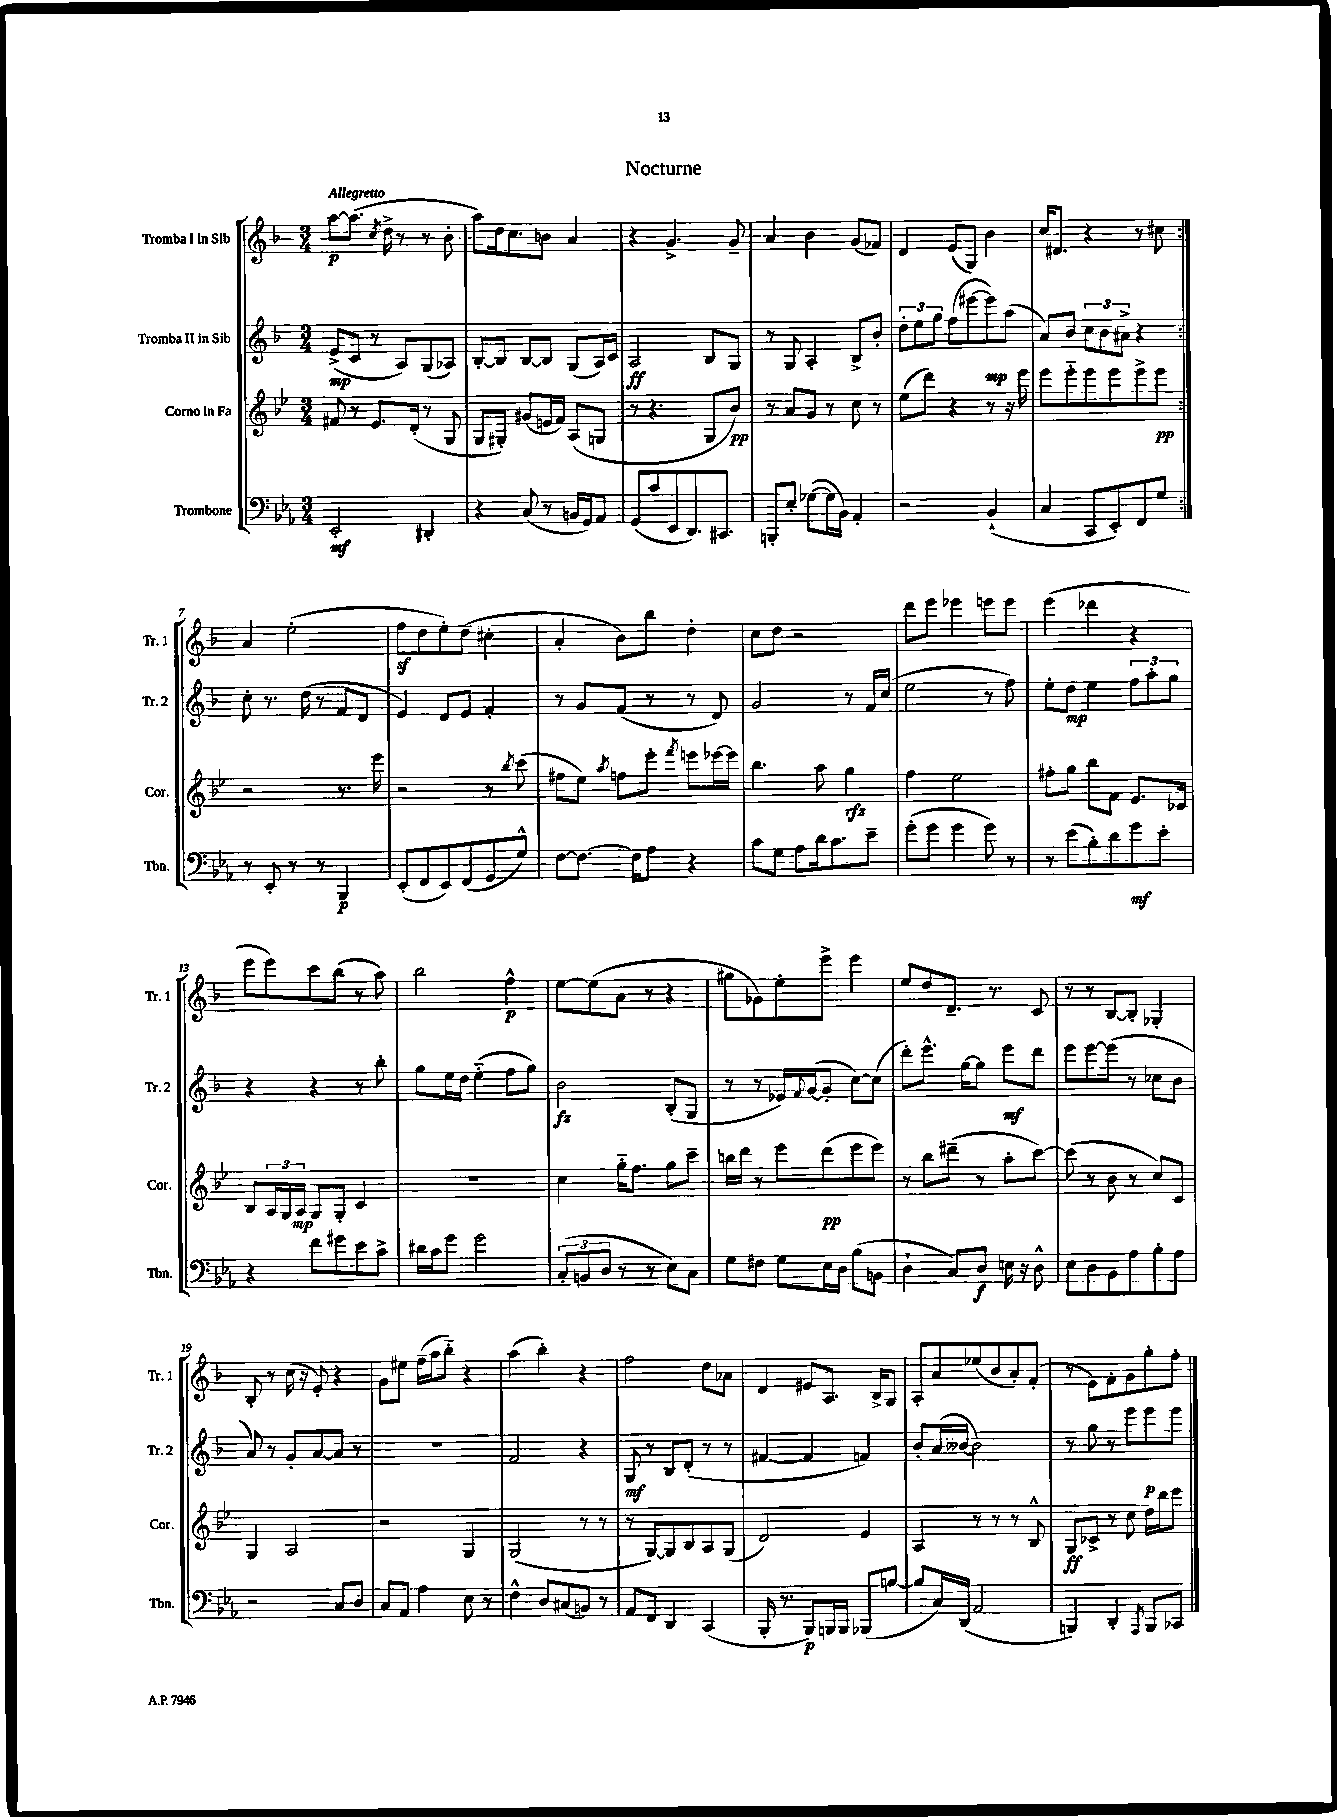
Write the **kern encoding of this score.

**kern	**kern	**kern	**kern
*staff4	*staff3	*staff2	*staff1
*clefF4	*clefG2	*clefG2	*clefG2
*k[b-e-a-]	*k[b-e-]	*k[b-]	*k[b-]
*M3/4	*M3/4	*M3/4	*M3/4
2EE-'	8f#	(8e^	[8aa
.	8r	8c	(8.aa]
.	8.e-	8r	.
.	.	.	8qcc
.	.	.	16dd^
.	.	8A)	8r
.	(16d'	.	.
4DD#'	8r	(8G	8r
.	8G	8A-)	8b-'
=	=	=	=
4r	8G	[8B-'	8aa)
.	8G#')	8B-]	16dd
.	.	.	8.cc
(8C	(8g#	[8B-	.
8r	16e	8B-]	8b
.	16f)	.	.
16BB	(8A	(8G	4a
16GG)	.	.	.
8AA-	8G	16A)	.
.	.	16c	.
=	=	=	=
(8GG	8r	2A	4r
8c	4.r	.	.
8EE-	.	.	4.g^
8.DD)	.	.	.
.	8G	8B-	.
8.CC#	.	.	.
.	8b-)	8G	8g~
=	=	=	=
8BBB'	8r	8r	4a
8E-'	8a	8G	.
([8G-	8g	4A'	4b-
16G-]	8r	.	.
16BB-)	.	.	.
4AA-'	8cc	8B-^	(8g
.	8r	8b-'	8f-)
=	=	=	=
2r	(8ee-	12dd'	4d
.	.	12ee	.
.	8ddd)	.	.
.	.	12gg	.
.	4r	(8ff	(8e
.	.	[8eee#	8G)
(4BB-`	8r	8eee#])	4b-
.	16r	(8aa	.
.	16eee-	.	.
=	=	=	=
4C	8eee-	8a)	16cc
.	.	.	8.d#
.	8eee-'~	8b-	.
8CC	8eee-	12cc	4r
.	.	12b-	.
8EE-')	8eee-	.	.
.	.	12a#^	.
8FF	8eee-^	4r	8r
8G	8eee-	.	8cc#
=:|!	=:|!	=:|!	=:|!
8r	2r	8cc'	4a
8EE-'	.	8.r	.
8r	.	.	(2ee'
.	.	(16dd	.
8r	.	8r	.
4BBB-	8.r	8f	.
.	.	8d	.
.	16eee-	.	.
=	=	=	=
(8EE-'	2r	4e)	8ff
8FF	.	.	8dd
8EE-)	.	8d	8ee')
(8FF	.	8e	(8dd
8GG	8r	4f'	4cc#'
.	8qbb-	.	.
8G^^)	(8ccc	.	.
=	=	=	=
[8F	8ff#	8r	4a'
8.F_	8ee-)	8g	.
.	8qaa	.	.
.	8ff	(8f	8b-)
16F]	.	.	.
8A-	8eee-'	8r	8bb-
.	8qfff	.	.
4r	8eee	8r	4dd'
.	[16eee-	8d)	.
.	16eee-]	.	.
=	=	=	=
8c	4.bb-	2g	8cc
8G	.	.	8dd
8A-	.	.	2r
16d	8aa	.	.
8.c	.	.	.
.	4gg	8r	.
8e-~	.	16f	.
.	.	(16cc	.
=	=	=	=
(8g'	4ff	2ee	8ddd
8g	.	.	8eee
4g	2ee-	.	4eee-
8g)	.	8r	8eee
8r	.	8ff)	8eee
=	=	=	=
8r	8ff#'	8ee'	(4eee
(8e-	8gg	8dd	.
8B-')	8bb-	4ee	4ddd-
8d	8f	.	.
8g	8.e-	12ff	4r
.	.	12aa'	.
8e-'	.	.	.
.	.	12gg	.
.	16c-	.	.
=	=	=	=
4r	8B-	4r	8eee
.	24A	.	8eee)
.	24G	.	.
.	24A	.	.
8f	8G	4r	8ccc
8g#	8G'	.	(8bb-
8e-	4c	8r	8r
8c^	.	8bb-'	8aa)
=	=	=	=
16d#	2.r	8gg	2bb-
16c	.	.	.
8g	.	16ee	.
.	.	16dd	.
2g	.	(4ee'~	.
.	.	8ff	4ff^^
.	.	8gg)	.
=	=	=	=
(12C'	4cc	2b-	[8ee
12BB	.	.	.
.	.	.	(8ee]
12D	.	.	.
8r	16gg'~	.	8a
.	8.ff	.	.
8r	.	.	8r
8E-)	8gg	(8B-'	4r
8C	8ccc~	8G	.
=	=	=	=
8G	16bb	8r	8gg#
.	16ddd	.	.
8F#	8r	8r	8g-)
8G	8eee-	16e-)	8ee'
.	.	8qqf	.
.	.	([16g	.
16E-	(8ddd	8g']	8eee^
16D	.	.	.
(8B-	8eee-	[8cc)	4eee
8BB	8eee-)	(8cc]	.
=	=	=	=
4D`	8r	8ddd')	8ee
.	8bb-	8.eee^^	8dd
8C)	(8ddd#~	.	8.d~
.	.	[16gg	.
8D	8r	8gg]	.
.	.	.	8.r
16E	8aa'	8eee	.
16r	.	.	.
8D^^	[8ccc)	8ddd	8c
=	=	=	=
8E-	(8ccc]	8eee	8r
8D	8r	[8eee	8r
8BB-	8b-	(8eee]	[8B-
8A-	8r	8r	8B-']
8B-'	8cc)	8cc-	4G-'
8A-	8c	8b-	.
=	=	=	=
2r	4G	8a)	8B-'
.	.	8r	8r
.	2A	8g'	(16cc
.	.	.	16r
.	.	[8a	8e')
8C	.	8a]	4r
8D	.	8r	.
=	=	=	=
8C	2r	2.r	8g
8AA-	.	.	8ee#
4A-	.	.	(16ff~
.	.	.	16aa
.	.	.	8bb-'~)
8E-	4G	.	4r
8r	.	.	.
=	=	=	=
4F^^	(2G	2f	(4aa
8D	.	.	4bb-')
(8C#	.	.	.
8BB)	8r	4r	4r
8r	8r	.	.
=	=	=	=
8AA-	8r	8G	2ff
8FF	[8G)	8r	.
4DD	8G]	8B-	.
.	8B-	(8d'	.
(4CC	8A	8r	8dd
.	(8G	8r	8a-
=	=	=	=
16BBB-'	2d)	[4f#	4d
8.r	.	.	.
8BBB-)	.	4f#]	8e#
16BBB	.	.	8.A
16BBB	.	.	.
(8BBB-	4e-	4f)	.
.	.	.	16B-^
[8B	.	.	8G
=	=	=	=
8B]	4A	8b-'	8A'
16C)	.	(16a	8a
(16DD	.	[16b--	.
2AA-	8r	2b--])	(8ee-
.	8r	.	8b-
.	8r	.	8a')
.	8B-^^	.	(8f'
=	=	=	=
4BBB)	8G	8r	8r
.	8c-^	8gg	8e)
4DD'	8r	8r	8f'
.	8cc	8eee	8g
8qAAA-	.	.	.
8BBB	16dd	8eee	8gg'
.	16bb-	.	.
8CC-	8ccc	8eee	8ff'
==	==	==	==
*-	*-	*-	*-
